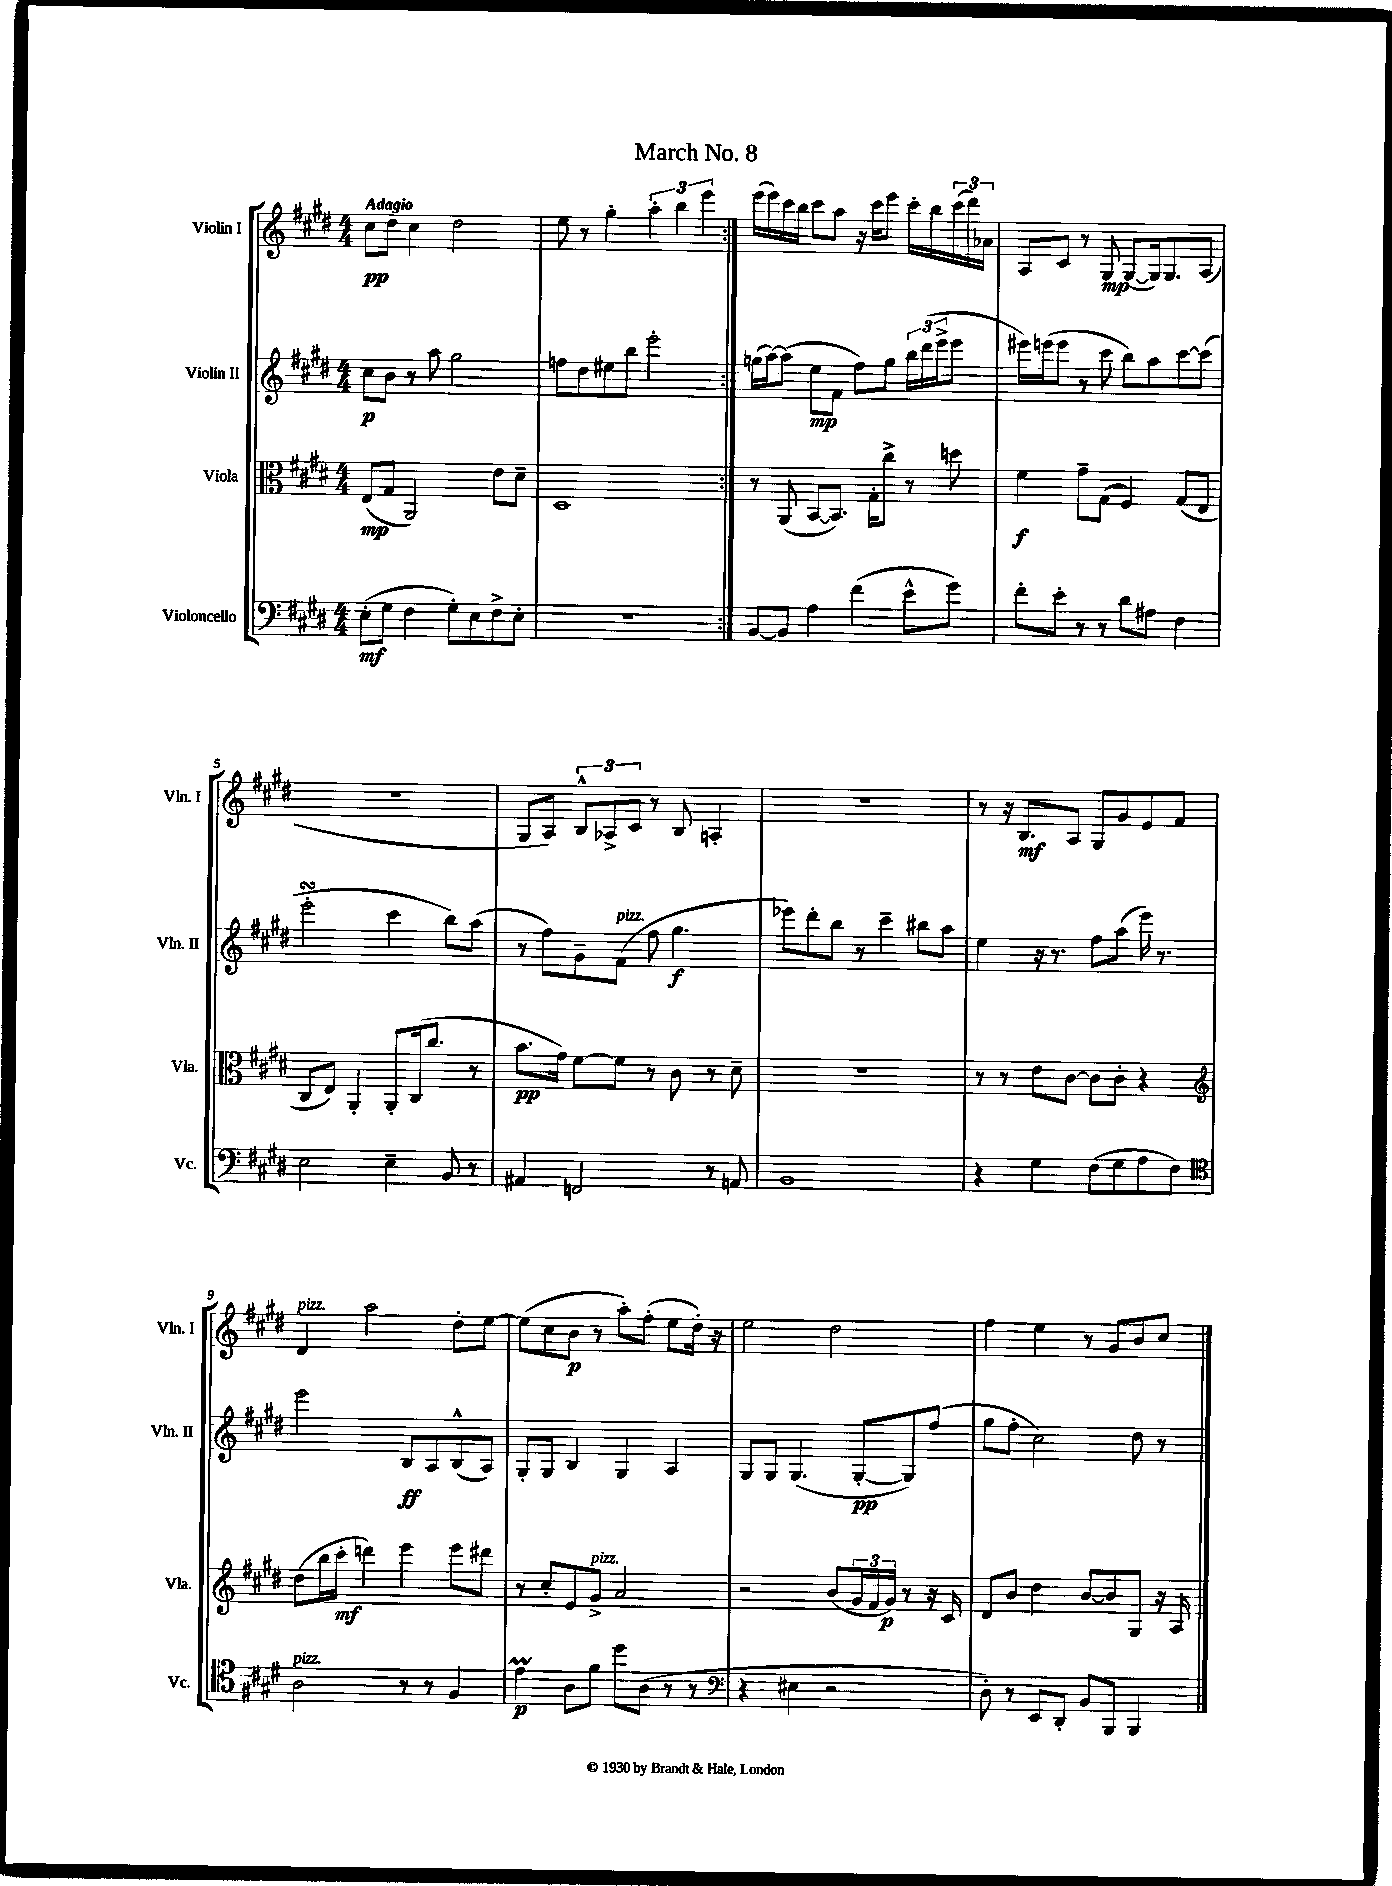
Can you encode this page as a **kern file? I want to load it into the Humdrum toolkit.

**kern	**dynam	**kern	**dynam	**kern	**dynam	**kern	**dynam
*part4	*part4	*part3	*part3	*part2	*part2	*part1	*part1
*staff4	*staff4	*staff3	*staff3	*staff2	*staff2	*staff1	*staff1
*I"Violoncello	*	*I"Viola	*	*I"Violin II	*	*I"Violin I	*
*I'Vc.	*	*I'Vla.	*	*I'Vln. II	*	*I'Vln. I	*
*clefF4	*	*clefC3	*	*clefG2	*	*clefG2	*
*k[f#c#g#d#]	*	*k[f#c#g#d#]	*	*k[f#c#g#d#]	*	*k[f#c#g#d#]	*
*M4/4	*	*M4/4	*	*M4/4	*	*M4/4	*
=1	=1	=1	=1	=1	=1	=1	=1
!	!	!	!	!	!	!LO:TX:a:B:t=Adagio	!
(8E'\L	mf	(8E/L	mp	8cc#\L	p	8cc#\L	pp
8G#\J	.	8G#/J	.	8b\J	.	8dd#\J	.
4F#\	.	2AA/)	.	8r	.	4cc#\	.
.	.	.	.	8aa\	.	.	.
8G#'\L)	.	.	.	2gg#\	.	2dd#\	.
8E\	.	.	.	.	.	.	.
8F#^\	.	8e\L	.	.	.	.	.
8E'\J	.	8d#~\J	.	.	.	.	.
=2	=2	=2	=2	=2	=2	=2	=2
1r	.	1D#	.	8ffn\L	.	8ee\	.
.	.	.	.	8dd#\	.	8r	.
.	.	.	.	8ee#X\	.	4gg#'\	.
.	.	.	.	8bb\J	.	.	.
.	.	.	.	2eee'\	.	6aa'\	.
.	.	.	.	.	.	6bb\	.
.	.	.	.	.	.	6eee\	.
=3:|!	=3:|!	=3:|!	=3:|!	=3:|!	=3:|!	=3:|!	=3:|!
[8BB/L	.	8r	.	(16ggn\LL	.	(16eee\LL	.
.	.	.	.	[16aa\J)	.	16eee\)	.
8BB/J]	.	(8AA/	.	(8aa\J]	.	16ccc#\	.
.	.	.	.	.	.	16bb\JJ	.
4A\	.	[8BB/L	.	8ee\L	mp	8ccc#\L	.
.	.	8.BB/J])	.	8f#\J	.	8aa\J	.
(4f#\	.	.	.	8ff#\L)	.	16r	.
.	.	16G#'\KL	.	.	.	16ccc#\KL	.
.	.	8cc#^\J	.	8gg\J	.	8eee\J	.
8e^^\L	.	8r	.	24bb\LL	.	16ccc#'\LL	.
.	.	.	.	(24ddd#\	.	.	.
.	.	.	.	.	.	16bb\	.
.	.	.	.	24eee^\J	.	.	.
8g#\J)	.	8ddn\	.	8eee\J	.	(24ccc#\	.
.	.	.	.	.	.	24ddd#\)	.
.	.	.	.	.	.	24a-X\JJ	.
=4	=4	=4	=4	=4	=4	=4	=4
8f#'\L	.	4f#\	f	16eee#X\LL)	.	8A/L	.
.	.	.	.	(16eeen\J	.	.	.
8e'\J	.	.	.	8eee\J	.	8c#/J	.
8r	.	8g#~\L	.	8r	.	8r	.
8r	.	(8G#\J	.	8ccc#\	.	8G#/	mp
8d#\L	.	4F#/)	.	8bb\L)	.	([8G#/L	.
8A#X\J	.	.	.	8aa\	.	16G#/k])	.
.	.	.	.	.	.	8.G#/	.
4F#\	.	(8G#/L	.	[8ccc#\	.	.	.
.	.	8E/J	.	(8ccc#\J]	.	(8A/J	.
!!LO:LB:g=z
=5	=5	=5	=5	=5	=5	=5	=5
2E\	.	8C#/L	.	2eeesSSs'\	.	1r	.
.	.	8E/J)	.	.	.	.	.
.	.	4AA'/	.	.	.	.	.
4E~\	.	8AA'/L	.	4ccc#\	.	.	.
.	.	(16C#/k	.	.	.	.	.
.	.	8.cc#/J	.	.	.	.	.
8BB/	.	.	.	8bb\L)	.	.	.
8r	.	8r	.	(8aa\J	.	.	.
=6	=6	=6	=6	=6	=6	=6	=6
4AA#X/	.	8.b\L	pp	8r	.	8G#/L	.
.	.	.	.	8ff#\L)	.	8A/J)	.
.	.	16g#\Jk)	.	.	.	.	.
2FFn/	.	[8f#\L	.	8g#~\	.	12B^^/L	.
.	.	.	.	.	.	12A-X^/	.
!	!	!	!	!LO:TX:a:i:t=pizz.	!	!	!
.	.	8f#\J]	.	(8f#\J	.	.	.
.	.	.	.	.	.	12c#/J	.
.	.	8r	.	8ff#\	.	8r	.
.	.	8c#\	.	4.gg#\	f	8B/	.
8r	.	8r	.	.	.	4An'/	.
8AAn/	.	8d#~\	.	.	.	.	.
=7	=7	=7	=7	=7	=7	=7	=7
1BB	.	1r	.	8eee-X\L)	.	1r	.
.	.	.	.	8ddd#'\	.	.	.
.	.	.	.	8bb\J	.	.	.
.	.	.	.	8r	.	.	.
.	.	.	.	4ccc#~\	.	.	.
.	.	.	.	8bb#X\L	.	.	.
.	.	.	.	8aa\J	.	.	.
=8	=8	=8	=8	=8	=8	=8	=8
4r	.	8r	.	4ee\	.	8r	.
.	.	8r	.	.	.	16r	.
.	.	.	.	.	.	8.B/L	mf
4G#\	.	8e\L	.	16r	.	.	.
.	.	.	.	8.r	.	.	.
.	.	[8c#\J	.	.	.	8A/J	.
(8F#\L	.	8c#\L]	.	8ff#\L	.	8G#/L	.
8G#\	.	8c#'\J	.	(8aa\J	.	8g#/	.
8A\	.	4r	.	16eee\)	.	8e/	.
.	.	.	.	8.r	.	.	.
8F#\J)	.	.	.	.	.	8f#/J	.
!!LO:LB:g=z
=9	=9	=9	=9	=9	=9	=9	=9
*clefC4	*	*clefG2	*	*	*	*	*
!	!	!	!	!	!	!LO:TX:a:i:t=pizz.	!
!LO:TX:a:i:t=pizz.	!	!	!	!	!	!	!
2A\	.	(8dd#\L	.	2eee\	.	4d#/	.
.	.	16bb\L	.	.	.	.	.
.	.	16ccc#'\JJ	mf	.	.	.	.
.	.	4dddn\)	.	.	.	2aa\	.
8r	.	4eee\	.	8B/L	ff	.	.
8r	.	.	.	8A/	.	.	.
4F#/	.	8eee\L	.	(8B^^/	.	8dd#'\L	.
.	.	8ddd#X\J	.	8A/J)	.	[8ee\J	.
=10	=10	=10	=10	=10	=10	=10	=10
4eM\	p	8r	.	8G#'/L	.	(8ee\L]	.
.	.	8cc#'/L	.	8G#/J	.	8cc#\	.
8A\L	.	8e/	.	4B/	.	8b\J	p
!	!	!LO:TX:a:i:t=pizz.	!	!	!	!	!
8f#\J	.	8g#^/J	.	.	.	8r	.
8dd#\L	.	2a/	.	4G#/	.	8aa'\L)	.
(8A\J	.	.	.	.	.	(8ff#'\J	.
8r	.	.	.	4A/	.	8ee\L	.
8r	.	.	.	.	.	16dd#'\Jk)	.
.	.	.	.	.	.	16r	.
=11	=11	=11	=11	=11	=11	=11	=11
*clefF4	*	*	*	*	*	*	*
4r	.	2r	.	8G#/L	.	2ee\	.
.	.	.	.	8G#/J	.	.	.
4E#X\	.	.	.	(4.G#/	.	.	.
2r	.	(8b/L	.	.	.	2dd#\	.
.	.	24g#/L	.	[8G#'/L	pp	.	.
.	.	24f#/	.	.	.	.	.
.	.	24g#/JJ)	p	.	.	.	.
.	.	8r	.	8G#/])	.	.	.
.	.	16r	.	(8ff#/J	.	.	.
.	.	16c#/	.	.	.	.	.
=12	=12	=12	=12	=12	=12	=12	=12
8D#'\)	.	8d#/L	.	8gg#\L	.	4ff#\	.
8r	.	8b/J	.	8ff#'\J	.	.	.
8EE/L	.	4dd#\	.	2cc#\)	.	4ee\	.
8DD#'/J	.	.	.	.	.	.	.
8BB/L	.	[8b/L	.	.	.	8r	.
8BBB/J	.	8b/]	.	.	.	8g#/L	.
4BBB/	.	8G#/J	.	8dd#\	.	8b/	.
.	.	16r	.	8r	.	8cc#/J	.
.	.	16A/	.	.	.	.	.
==	==	==	==	==	==	==	==
*-	*-	*-	*-	*-	*-	*-	*-
